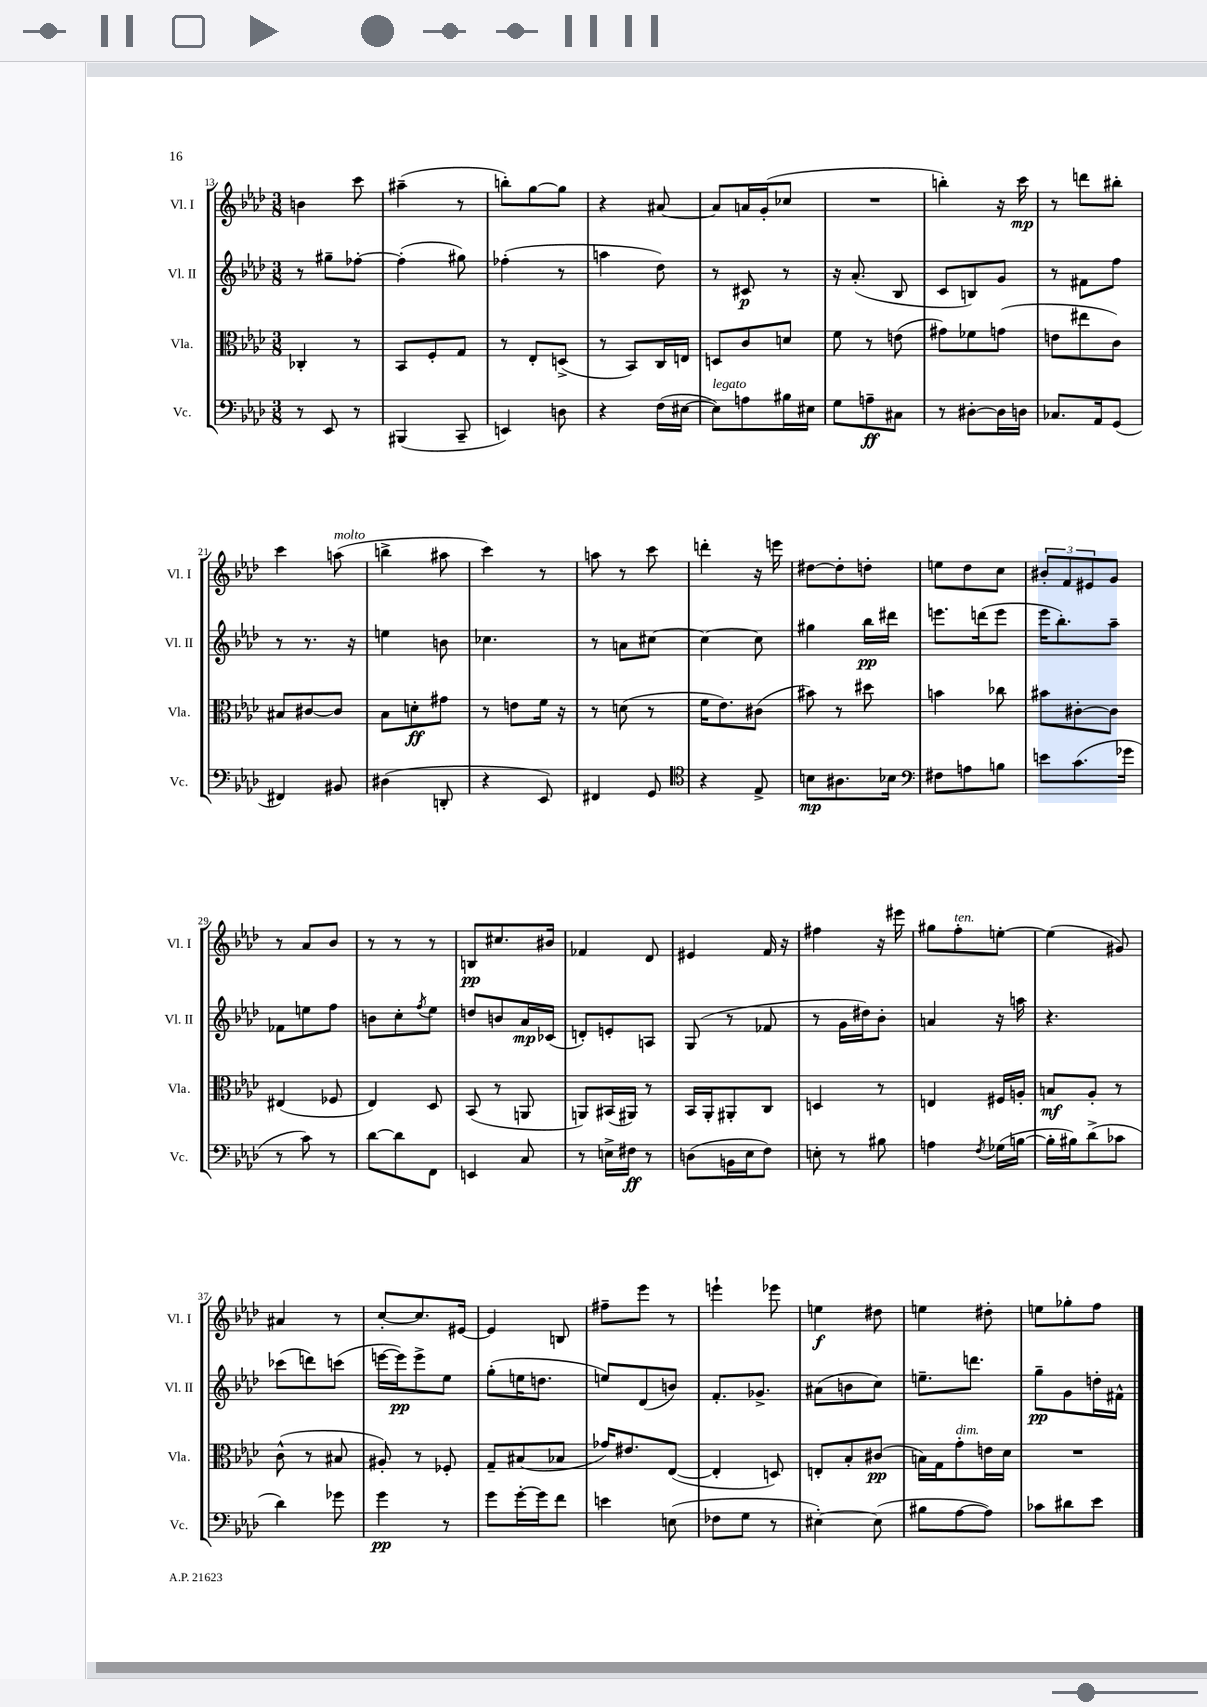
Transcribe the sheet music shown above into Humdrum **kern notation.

**kern	**dynam	**kern	**dynam	**kern	**dynam	**kern	**dynam
*part4	*part4	*part3	*part3	*part2	*part2	*part1	*part1
*staff4	*staff4	*staff3	*staff3	*staff2	*staff2	*staff1	*staff1
*I"Vc.	*	*I"Vla.	*	*I"Vl. II	*	*I"Vl. I	*
*I'Vc.	*	*I'Vla.	*	*I'Vl. II	*	*I'Vl. I	*
*clefF4	*	*clefC3	*	*clefG2	*	*clefG2	*
*k[b-e-a-d-]	*	*k[b-e-a-d-]	*	*k[b-e-a-d-]	*	*k[b-e-a-d-]	*
*M3/8	*	*M3/8	*	*M3/8	*	*M3/8	*
=13	=13	=13	=13	=13	=13	=13	=13
8r	.	4C-X'/	.	8r	.	4bn\	.
8EE-/	.	.	.	8gg#X~\L	.	.	.
8r	.	8r	.	[8ff-X'\J	.	8ccc\	.
=14	=14	=14	=14	=14	=14	=14	=14
(4BBB#X/	.	8BB-/L	.	(4ff-'\]	.	(4aa#X~\	.
.	.	8F'/	.	.	.	.	.
8CC~/	.	8G/J	.	8gg#X\)	.	8r	.
=15	=15	=15	=15	=15	=15	=15	=15
4EEn/)	.	8r	.	(4ff-X'\	.	8bbn'\L)	.
.	.	8E-'/L	.	.	.	[8gg\	.
8Dn\	.	(8Dn^/J	.	8r	.	8gg\J]	.
=16	=16	=16	=16	=16	=16	=16	=16
4r	.	8r	.	4aan\	.	4r	.
.	.	8BB-/L)	.	.	.	.	.
(16F\LL	.	16C/L	.	8dd-\)	.	[8a#X/	.
[16E#X\JJ	.	16En/JJ	.	.	.	.	.
=17	=17	=17	=17	=17	=17	=17	=17
!LO:TX:a:i:t=legato	!	!	!	!	!	!	!
8E#\L])	.	8Dn/L	.	8r	.	8a#/L]	.
8An\	.	8c/	.	8c#X/	p	16an/L	.
.	.	.	.	.	.	(16g'/J	.
16B#X\L	.	8dn/J	.	8r	.	8cc-X/J	.
16E#X\JJ	.	.	.	.	.	.	.
=18	=18	=18	=18	=18	=18	=18	=18
8G\L	.	8f\	.	16r	.	4.r	.
.	.	.	.	(8.a-'/	.	.	.
8An~\	ff	8r	.	.	.	.	.
8C#X\J	.	(8en\	.	8B-/	.	.	.
=19	=19	=19	=19	=19	=19	=19	=19
8r	.	8g#X\L)	.	8c/L	.	4bbn'\)	.
[8D#X'\L	.	8f-X\	.	8Bn/)	.	.	.
16D#\L]	.	(8gn\J	.	8g/J	.	16r	.
16Dn\JJ	.	.	.	.	.	16ccc\	mp
=20	=20	=20	=20	=20	=20	=20	=20
8.C-X/L	.	8en\L	.	8r	.	8r	.
.	.	8ee#X\	.	8f#X\L	.	8dddn\L	.
16AA-/k	.	.	.	.	.	.	.
(8GG/J	.	8c\J)	.	8ff\J	.	8bb#X'\J	.
!!LO:LB:g=z
=21	=21	=21	=21	=21	=21	=21	=21
4FF#X/)	.	8B#X/L	.	8r	.	4ccc\	.
.	.	[8c#X/	.	8.r	.	.	.
!	!	!	!	!	!	!LO:TX:a:i:t=molto	!
8BB#X/	.	8c#/J]	.	.	.	(8aan\	.
.	.	.	.	16r	.	.	.
=22	=22	=22	=22	=22	=22	=22	=22
(4D#X\	.	8B-\L	.	4een\	.	4bbn^\	.
.	.	8dn'\	ff	.	.	.	.
8DDn'/	.	8g#X\J	.	8bn\	.	8aa#X\	.
=23	=23	=23	=23	=23	=23	=23	=23
4r	.	8r	.	4.cc-X\	.	4ccc\)	.
.	.	8en\L	.	.	.	.	.
8EE-/)	.	16f\Jk	.	.	.	8r	.
.	.	16r	.	.	.	.	.
=24	=24	=24	=24	=24	=24	=24	=24
4FF#X/	.	8r	.	8r	.	8aan\	.
.	.	(8dn\	.	8an\L	.	8r	.
8GG/	.	8r	.	[8cc#X\J	.	8ccc\	.
=25	=25	=25	=25	=25	=25	=25	=25
*clefC4	*	*	*	*	*	*	*
4r	.	16f\KL	.	4cc#\_	.	4dddn'\	.
.	.	8.e-\)	.	.	.	.	.
8E-^/	.	(8c#X\J	.	8cc#\]	.	16r	.
.	.	.	.	.	.	16eeen\	.
=26	=26	=26	=26	=26	=26	=26	=26
8Bn\L	mp	8b#X\)	.	4gg#X\	.	[8dd#X\L	.
8.A#X\	.	8r	.	.	.	8dd#'\]	.
.	.	8dd#X\	.	16bb-\LL	pp	8ddn'\J	.
16B-X\Jk	.	.	.	16ddd#X\JJ	.	.	.
=27	=27	=27	=27	=27	=27	=27	=27
*clefF4	*	*	*	*	*	*	*
8F#X\L	.	4bn\	.	8.eeen\L	.	8een\L	.
8An\	.	.	.	.	.	8dd-\	.
.	.	.	.	(16dddn\k	.	.	.
8Bn\J	.	8cc-X\	.	8eee\J	.	8cc\J	.
=28	=28	=28	=28	=28	=28	=28	=28
8en\L	.	8b#X\L	.	16eee-\KL	.	12b#X'/L	.
.	.	.	.	8.bb-'\)	.	.	.
.	.	.	.	.	.	12f/	.
(8.c\	.	[8c#X'\	.	.	.	.	.
.	.	.	.	.	.	12e#X/	.
.	.	8c#\J]	.	8aa-~\J	.	8g/J	.
16g-X\Jk	.	.	.	.	.	.	.
!!LO:LB:g=z
=29	=29	=29	=29	=29	=29	=29	=29
8r	.	(4E#X/	.	8f-X\L	.	8r	.
8c\)	.	.	.	8een\	.	8a-/L	.
8r	.	8F-X/	.	8ff\J	.	8b-/J	.
=30	=30	=30	=30	=30	=30	=30	=30
[8d-\L	.	4E-/)	.	8bn\L	.	8r	.
8d-\]	.	.	.	8cc'\	.	8r	.
.	.	.	.	8qff/	.	.	.
8FF\J	.	8D-/	.	8ee-\J	.	8r	.
=31	=31	=31	=31	=31	=31	=31	=31
4EEn/	.	(8BB-/	.	8ddn/L	.	8Bn/L	pp
.	.	8r	.	8bn/	.	8.cc#X/	.
8C/	.	8AAn/	.	16a-/L	mp	.	.
.	.	.	.	(16c-X/JJ	.	16b#X/Jk	.
=32	=32	=32	=32	=32	=32	=32	=32
8r	.	8AAn/L)	.	8dn'/L)	.	4f-X/	.
16En^\LL	.	(16BB#X/L	.	8en'/	.	.	.
16F#X\JJ	ff	16AA#X/JJ)	.	.	.	.	.
8r	.	8r	.	8An/J	.	8d-/	.
=33	=33	=33	=33	=33	=33	=33	=33
(8Dn\L	.	16BB-/LL	.	(8G/	.	4e#X/	.
.	.	16AA-'/J	.	.	.	.	.
16BBn\L	.	8AA#X'/	.	8r	.	.	.
16E-\J	.	.	.	.	.	.	.
8F\J)	.	8C/J	.	8f-X/	.	16f/	.
.	.	.	.	.	.	16r	.
=34	=34	=34	=34	=34	=34	=34	=34
8En'\	.	4Dn/	.	8r	.	4ff#X\	.
8r	.	.	.	16g\LL	.	.	.
.	.	.	.	16dd#X\J)	.	.	.
8B#X\	.	8r	.	8b-'\J	.	16r	.
.	.	.	.	.	.	16eee#X\	.
=35	=35	=35	=35	=35	=35	=35	=35
4An\	.	4En/	.	4an/	.	8gg#X\L	.
!	!	!	!	!	!	!LO:TX:a:i:t=ten.	!
.	.	.	.	.	.	8ff'\	.
8qF/	.	.	.	.	.	.	.
(16G-X\LL	.	16F#X/LL	.	16r	.	[8een'\J	.
[16Bn\JJ	.	16An'/JJ	.	16aan\	.	.	.
=36	=36	=36	=36	=36	=36	=36	=36
16B'\LL]	.	8Bn/L	mf	4.r	.	(4ee\]	.
16B#X\J)	.	.	.	.	.	.	.
(8d-^\	.	8A-'/J	.	.	.	.	.
8c-X\J	.	8r	.	.	.	8g#X/)	.
!!LO:LB:g=z
=37	=37	=37	=37	=37	=37	=37	=37
4d-\)	.	(8c^^\	.	(8ccc-X\L	.	4a#X/	.
.	.	8r	.	8dddn\)	.	.	.
8g-X\	.	8B#X/	.	(8cccn\J	.	8r	.
=38	=38	=38	=38	=38	=38	=38	=38
4g\	pp	8A#X'/)	.	[16eeen\LL	.	[8cc'/L	.
.	.	.	.	16eee\J])	pp	.	.
.	.	8r	.	8eee^\	.	8.cc/]	.
8r	.	8F-X'/	.	8ee-\J	.	.	.
.	.	.	.	.	.	[16e#X/Jk	.
=39	=39	=39	=39	=39	=39	=39	=39
8g\L	.	8G~/L	.	(8gg'\L	.	4e#/]	.
[16g'\L	.	(8B#X/	.	16een\K	.	.	.
16g\J]	.	.	.	8.ddn\J	.	.	.
8f\J	.	8B-X/J	.	.	.	8Bn/	.
=40	=40	=40	=40	=40	=40	=40	=40
4en\	.	16g-X/KL)	.	8een/L)	.	8ff#X~\L	.
.	.	8.e#X/	.	.	.	.	.
.	.	.	.	(8d-/	.	8eee-\J	.
(8En\	.	([8E-/J	.	8bn/J)	.	8r	.
=41	=41	=41	=41	=41	=41	=41	=41
8F-X\L	.	4E-'/]	.	8.f'/L	.	4eeen`\	.
8G\J	.	.	.	.	.	.	.
.	.	.	.	8.g-X^/J	.	.	.
8r	.	8Dn/)	.	.	.	8eee-X\	.
=42	=42	=42	=42	=42	=42	=42	=42
[4E#X'\)	.	8En'/L	.	(8a#X\L	.	4een\	f
.	.	8B-'/	.	8bn\	.	.	.
(8E#\]	.	(8c#X/J	pp	8cc\J)	.	8dd#X\	.
=43	=43	=43	=43	=43	=43	=43	=43
8B#X\L	.	16Bn\LL)	.	8.een~\L	.	4een\	.
.	.	16G\J	.	.	.	.	.
!	!	!LO:TX:a:i:t=dim.	!	!	!	!	!
[8A-\	.	8g'\	.	.	.	.	.
.	.	.	.	8.dddn\J	.	.	.
8A-\J])	.	16en\L	.	.	.	8dd#X'\	.
.	.	16d-\JJ	.	.	.	.	.
=44	=44	=44	=44	=44	=44	=44	=44
8c-X\L	.	4.r	.	8gg~\L	pp	8een\L	.
8d#X\	.	.	.	8g\	.	8gg-X'\	.
8e-\J	.	.	.	16ddn'\L	.	8ff\J	.
.	.	.	.	16f#X^^\JJ	.	.	.
==	==	==	==	==	==	==	==
*-	*-	*-	*-	*-	*-	*-	*-
